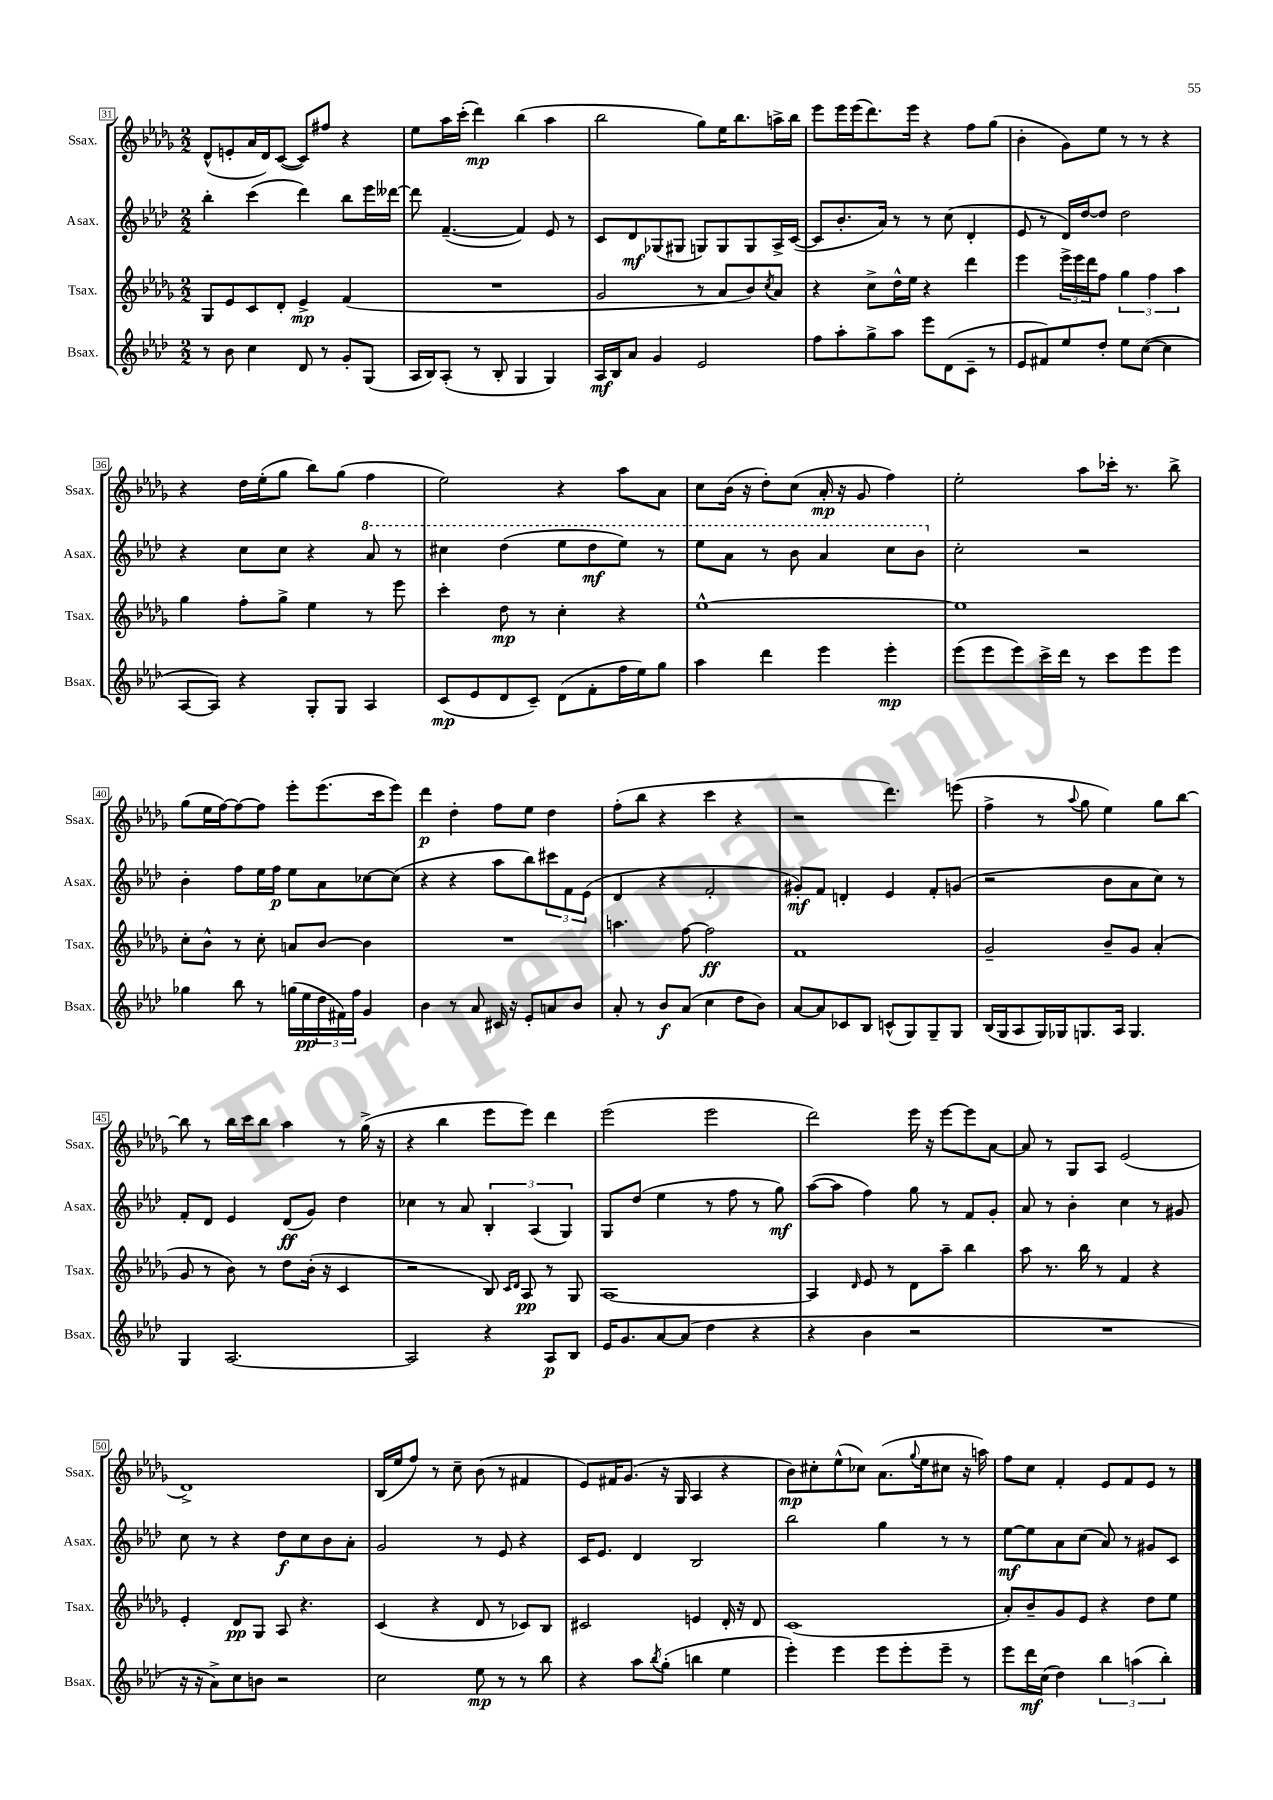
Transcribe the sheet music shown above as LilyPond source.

<<
\new StaffGroup <<
\new Staff = "s0" \with { instrumentName = "Ssax." shortInstrumentName = "Ssax." } {
    \clef treble \key des \major \numericTimeSignature \time 2/2
    des'8-^( e'8-. aes'16 des'16) c'8~( c'8) fis''8 r4 |
    ees''8 aes''16 c'''16-.( des'''4\mp) bes''4( aes''4 |
    bes''2 ges''8) ees''16 bes''8. a''16-> bes''16 |
    ees'''8 ees'''16 ees'''16( des'''8.) ees'''16 r4 f''8 ges''8( |
    bes'4-. ges'8) ees''8 r8 r8 r4 |
    r4 des''16 ees''16-.( ges''8 bes''8) ges''8( f''4 |
    ees''2) r4 aes''8 aes'8 |
    c''8 bes'16( r16 des''8-.) c''8( aes'16-.\mp r16 ges'8 f''4) |
    ees''2-. aes''8 ces'''16-. r8. bes''8-> |
    ges''8( ees''16 f''16~) f''8~ f''8 ees'''8-. ees'''8.( c'''16 ees'''8) |
    des'''4\p des''4-. f''8 ees''8 des''4 |
    f''8-.( bes''8 r4 c'''4 r4 |
    r2 des'''4.) e'''8( |
    f''4-> r8 \appoggiatura { aes''8 } ges''8 ees''4) ges''8 bes''8~ |
    bes''8 r8 bes''16 c'''16 bes''8 aes''4 r8 ges''16->( r16 |
    r4 bes''4 ees'''8 ees'''8) des'''4 |
    ees'''2( ees'''2 |
    des'''2) ees'''16 r16 ees'''8~ ees'''8 aes'8~ |
    aes'8 r8 ges8 aes8 ees'2( |
    des'1->) |
    bes16( ees''16 f''8) r8 c''8-- bes'8( r8 fis'4 |
    ees'8) fis'16 ges'8.( r16 ges16 aes4 r4 |
    bes'8\mp) cis''8-. ees''8-^( ces''8) aes'8.( \appoggiatura { ges''8 } ees''16 cis''8 r16 a''16) |
    f''8 c''8 f'4-. ees'8 f'8 ees'8 r8 \bar "|." |
}
\new Staff = "s1" \with { instrumentName = "Asax." shortInstrumentName = "Asax." } {
    \clef treble \key aes \major \numericTimeSignature \time 2/2
    bes''4-. c'''4( des'''4) bes''8 ees'''16 deses'''16~ |
    deses'''8 f'4.~--( f'4) ees'8 r8 |
    c'8 des'8\mf ges8( gis8 g8) g8 g8 aes16-> c'16~( |
    c'8 bes'8.-. aes'16) r8 r8 c''8( des'4-. |
    ees'8 r8 des'16) des''16~ des''8 des''2 |
    r4 c''8 c''8 r4 \ottava #1 aes''8 r8 |
    cis'''4 des'''4( ees'''8 des'''8\mf ees'''8) r8 |
    ees'''8 aes''8 r8 bes''8 aes''4 c'''8 bes''8 \ottava #0 |
    c''2-. r2 |
    bes'4-. f''8 ees''16 f''16\p ees''8 aes'8 ces''8~ ces''8( |
    r4 r4 aes''8 bes''8) \tuplet 3/2 { cis'''8 f'8 ees'8( } |
    des'4 r4 f'2-. |
    gis'8-.\mf) f'8 d'4-. ees'4 f'8-. g'8( |
    r2 bes'8 aes'8 c''8) r8 |
    f'8-. des'8 ees'4 des'8\ff( g'8) des''4 |
    ces''4 r8 aes'8 \tuplet 3/2 { bes4-. aes4( g4) } |
    g8 des''8( ees''4 r8 f''8 r8 g''8\mf) |
    aes''8~( aes''8 f''4) g''8 r8 f'8 g'8-. |
    aes'8 r8 bes'4-. c''4 r8 gis'8 |
    c''8 r8 r4 des''8\f c''8 bes'8 aes'8-. |
    g'2 r8 ees'8 r4 |
    c'16 ees'8. des'4 bes2 |
    bes''2 g''4 r8 r8 |
    ees''8~\mf ees''8 aes'8 c''8( aes'8) r8 gis'8 c'8 \bar "|." |
}
\new Staff = "s2" \with { instrumentName = "Tsax." shortInstrumentName = "Tsax." } {
    \clef treble \key des \major \numericTimeSignature \time 2/2
    ges8 ees'8 c'8 des'8-. ees'4->\mp f'4( |
    R1 |
    ges'2 r8 aes'8 bes'8) \acciaccatura { c''8 } aes'8 |
    r4 c''8-> des''16-^ ees''16 r4 des'''4 |
    ees'''4 \tuplet 3/2 { ees'''16-> ees'''16 des'''16 } f''8 \tuplet 3/2 { ges''4 f''4 aes''4 } |
    ges''4 f''8-. ges''8-> ees''4 r8 ees'''8 |
    c'''4-. des''8\mp r8 c''4-. r4 |
    ees''1~-^ |
    ees''1 |
    c''8-. bes'8-^ r8 c''8-. a'8 bes'8~ bes'4 |
    R1 |
    a''4. f''8~ f''2\ff |
    f'1 |
    ges'2-- bes'8-- ges'8 aes'4-.( |
    ges'8 r8 bes'8) r8 des''8 bes'16-.( r16 c'4 |
    r2 bes8) \grace { c'16 des'16 } aes8\pp r8 ges8 |
    aes1~ |
    aes4 \grace { des'16 } ees'8 r8 des'8 aes''8-- bes''4 |
    aes''8 r8. bes''16 r8 f'4 r4 |
    ees'4-. des'8\pp ges8 aes8 r4. |
    c'4( r4 des'8 r8 ces'8) bes8 |
    cis'2 e'4 des'16-. r16 des'8 |
    c'1( |
    aes'8-.) bes'8-- ges'8 ees'8 r4 des''8 ees''8 \bar "|." |
}
\new Staff = "s3" \with { instrumentName = "Bsax." shortInstrumentName = "Bsax." } {
    \clef treble \key aes \major \numericTimeSignature \time 2/2
    r8 bes'8 c''4 des'8 r8 g'8-. g8( |
    aes16 bes16) aes8-.( r8 bes8-. g4 g4) |
    aes16\mf bes16 aes'8 g'4 ees'2 |
    f''8 aes''8-. g''8-> aes''8 ees'''8 des'8( c'8-- r8 |
    ees'8 fis'8) ees''8 des''8-. ees''8 c''8~( c''4 |
    aes8~ aes8) r4 g8-. g8 aes4 |
    c'8\mp( ees'8 des'8 c'8--) des'8( f'8-. f''16 ees''16) g''8 |
    aes''4 des'''4 ees'''4 ees'''4-.\mp |
    ees'''8( ees'''8 ees'''8) c'''16-> des'''16 r8 c'''8 ees'''8 ees'''8 |
    ges''4 bes''8 r8 g''16( ees''16\pp \tuplet 3/2 { des''16 fis'16) f''16 } g'4 |
    bes'4 r8 aes'8 cis'16 r16 ees'8-. a'8 bes'8 |
    aes'8-. r8 bes'8\f aes'8( c''4 des''8 bes'8) |
    aes'8~ aes'8 ces'8 bes8 c'8-^( g8) g8-- g8 |
    bes16( g16 aes8 g16) ges16 g8. aes16 g4. |
    g4 aes2.~ |
    aes2 r4 aes8\p bes8 |
    ees'16 g'8. aes'8~ aes'8( des''4 r4 |
    r4 bes'4 r2 |
    R1 |
    r16 r16 aes'8->) c''8 b'8 r2 |
    c''2 ees''8\mp r8 r8 bes''8 |
    r4 aes''8 \acciaccatura { bes''8 } g''8-.( b''4 ees''4 |
    ees'''4-.) ees'''4 ees'''8 ees'''8-. ees'''8-- r8 |
    ees'''8 des'''16\mf c''16( des''4) \tuplet 3/2 { bes''4 a''4( bes''4-.) } \bar "|." |
}
>>
>>
\layout { \context { \Score currentBarNumber = #31 \override BarNumber.stencil = #(make-stencil-boxer 0.1 0.3 ly:text-interface::print) } }
